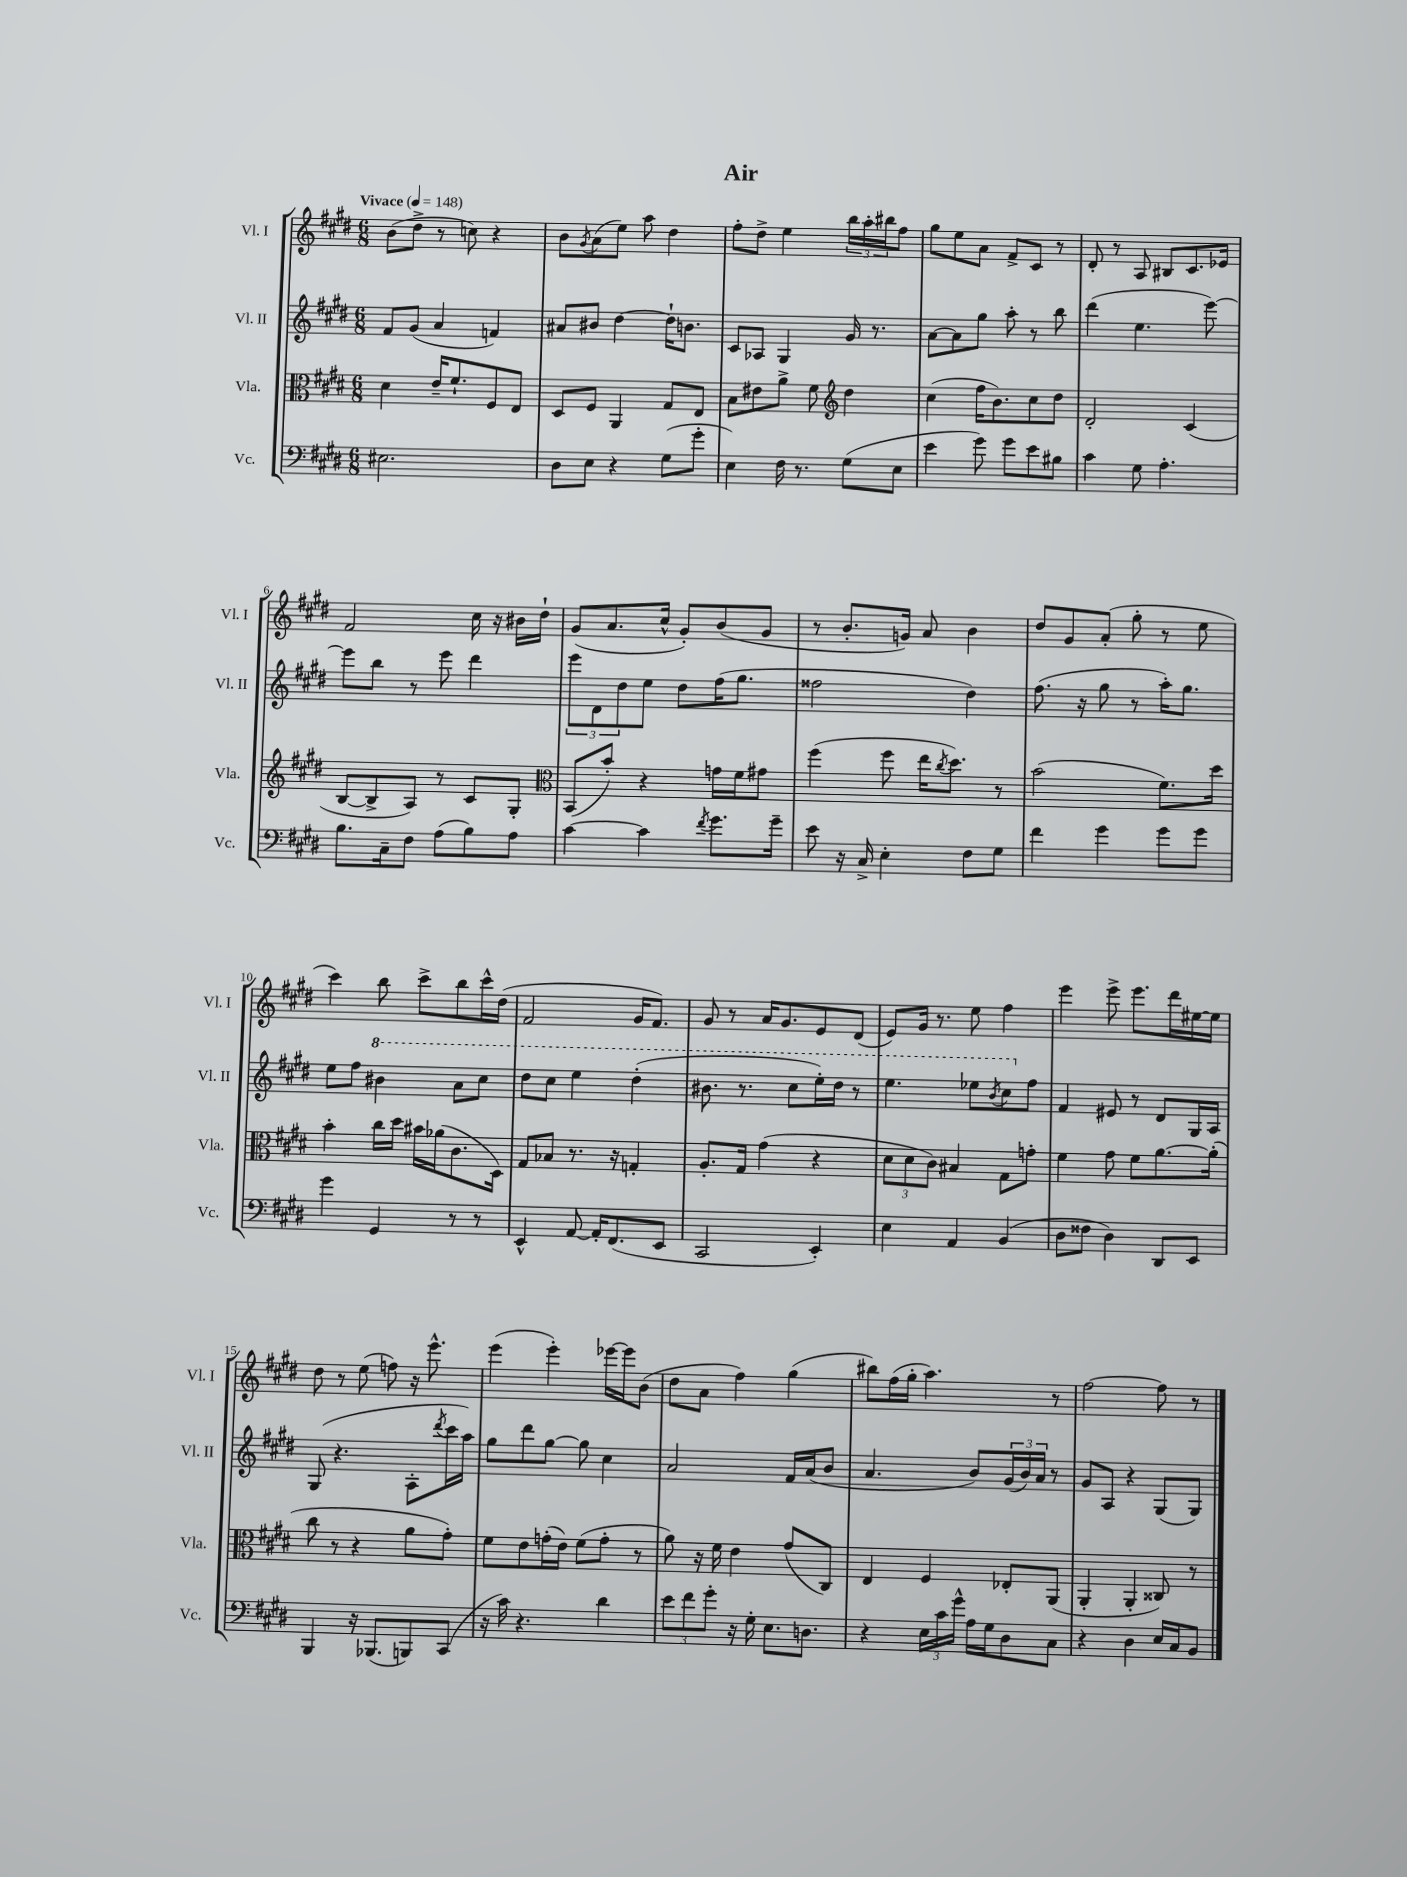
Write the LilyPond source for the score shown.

\header { title = "Air" }
<<
\new StaffGroup <<
\new Staff = "s0" \with { instrumentName = "Vl. I" shortInstrumentName = "Vl. I" } {
    \clef treble \key e \major \numericTimeSignature \time 6/8 \tempo "Vivace" 4 = 148
    b'8( dis''8-> r8 c''8) r4 |
    b'8 \acciaccatura { gis'8 } a'8( e''8) a''8 dis''4 |
    fis''8-. dis''8-> e''4 \tuplet 3/2 { b''16 a''16-. bis''16 } fis''8 |
    gis''8 e''8 a'8 fis'8-> cis'8 r8 |
    dis'8-. r8 a8 bis8 cis'8. ees'16 |
    fis'2 cis''16 r16 bis'16 dis''16-! |
    gis'8( a'8. cis''16-^ gis'8-.) b'8( gis'8 |
    r8 b'8.-. g'16) a'8 b'4 |
    dis''8 gis'8 a'8-.( gis''8-. r8 e''8 |
    cis'''4) b''8 cis'''8-> b''8 cis'''16-^ dis''16( |
    fis'2 gis'16 fis'8.) |
    gis'8 r8 a'16 gis'8. e'8 dis'8( |
    e'8) gis'16 r8. e''8 fis''4 |
    e'''4 e'''8-> e'''8. dis'''16 eis''16~ eis''16 |
    dis''8 r8 e''8( f''8) r16 e'''8.-^ |
    e'''4( e'''4-.) ees'''16~ ees'''16 b'8( |
    dis''8 a'8 fis''4) gis''4( |
    bis''8) fis''16( gis''16-. a''4.) r8 |
    fis''2~ fis''8 r8 \bar "|." |
}
\new Staff = "s1" \with { instrumentName = "Vl. II" shortInstrumentName = "Vl. II" } {
    \clef treble \key e \major \numericTimeSignature \time 6/8
    fis'8 gis'8( a'4 f'4) |
    ais'8 bis'8 dis''4~ dis''16-! b'8. |
    cis'8 aes8 gis4 gis'16 r8. |
    a'8~ a'8 gis''8 a''8-. r8 b''8 |
    dis'''4( e''4. e'''8~) |
    e'''8 b''8 r8 e'''8 dis'''4 |
    \tuplet 3/2 { e'''8 dis'8 dis''8 } e''8 dis''8 fis''16( gis''8. |
    fisis''2 dis''4) |
    fis''8.( r16 gis''8 r8 a''16-.) gis''8. |
    e''8 fis''8 \ottava #1 bis''4 a''8 cis'''8 |
    dis'''8 cis'''8 e'''4 dis'''4-.( |
    bis''8. r8. cis'''8 e'''16-.) dis'''16 r8 |
    e'''4. ees'''8 \acciaccatura { b''8 } cis'''8 \ottava #0 fis''8 |
    fis'4 eis'8 r8 dis'8 gis16 a16 |
    gis8( r4. a8-. \acciaccatura { dis'''8 } cis'''16 a''16) |
    gis''8 dis'''8 gis''8~ gis''8 cis''4 |
    a'2 fis'16 a'16( b'8 |
    a'4. b'8) \tuplet 3/2 { gis'16( b'16) a'16 } r8 |
    gis'8 a8 r4 gis8( gis8) \bar "|." |
}
\new Staff = "s2" \with { instrumentName = "Vla." shortInstrumentName = "Vla." } {
    \clef alto \key e \major \numericTimeSignature \time 6/8
    dis'4 e'16-- fis'8.-! fis8 e8 |
    dis8 fis8 a,4 gis8 e8 |
    b8 eis'8 a'8-> fis'8 \clef treble dis''4 |
    cis''4( fis''16 b'8.) cis''8 dis''8 |
    dis'2-. cis'4( |
    b8~ b8-> a8) r8 cis'8 gis8-. |
    \clef alto b,8( b'8-.) r4 g'16 fis'16 gis'8 |
    fis''4( fis''8 e''16 \acciaccatura { cis''8 } dis''8.) r8 |
    b'2( fis'8.) dis''16 |
    b'4-. cis''16 dis''16 bis'16 aes'16( cis'8. dis16) |
    gis8 bes8 r8. r16 g4-. |
    a8.-. gis16 gis'4( r4 |
    \tuplet 3/2 { dis'8 dis'8 cis'8) } bis4 gis8 g'8-. |
    fis'4 gis'8 fis'8 a'8.~ a'16-.( |
    cis''8 r8 r4 a'8 gis'8-.) |
    fis'8 e'8 g'16-.( e'16) fis'8( g'8-. r8 |
    a'8) r16 fis'16 e'4 gis'8( cis8) |
    e4 fis4 ees8-. a,8( |
    a,4-. a,4-. cisis8) r8 \bar "|." |
}
\new Staff = "s3" \with { instrumentName = "Vc." shortInstrumentName = "Vc." } {
    \clef bass \key e \major \numericTimeSignature \time 6/8
    eis2. |
    dis8 e8 r4 gis8( gis'8-. |
    e4) fis16 r8. gis8( e8 |
    e'4 gis'8) gis'8 e'8 bis8 |
    cis'4 gis8 a4.-. |
    b8. cis16-- fis8 a8( b8) a8 |
    cis'4~ cis'4 \acciaccatura { fis'8 } gis'8. gis'16-- |
    e'8 r16 cis16-> e4-. fis8 gis8 |
    fis'4 gis'4 gis'8 gis'8 |
    gis'4 gis,4 r8 r8 |
    e,4-^ a,8~ a,16-. fis,8.( e,8 |
    cis,2 e,4-.) |
    e4 a,4 b,4( |
    dis8 fisis8 dis4) dis,8 e,8 |
    b,,4 r16 bes,,8.( b,,8) cis,8( |
    r16 cis'16) r4. dis'4 |
    \tuplet 3/2 { e'8 fis'8 gis'8-. } r16 gis16-. e8. d8. |
    r4 \tuplet 3/2 { e16 cis'16 gis'16-^ } a16 gis16 dis8 cis8 |
    r4 dis4 e16 cis16 b,8 \bar "|." |
}
>>
>>
